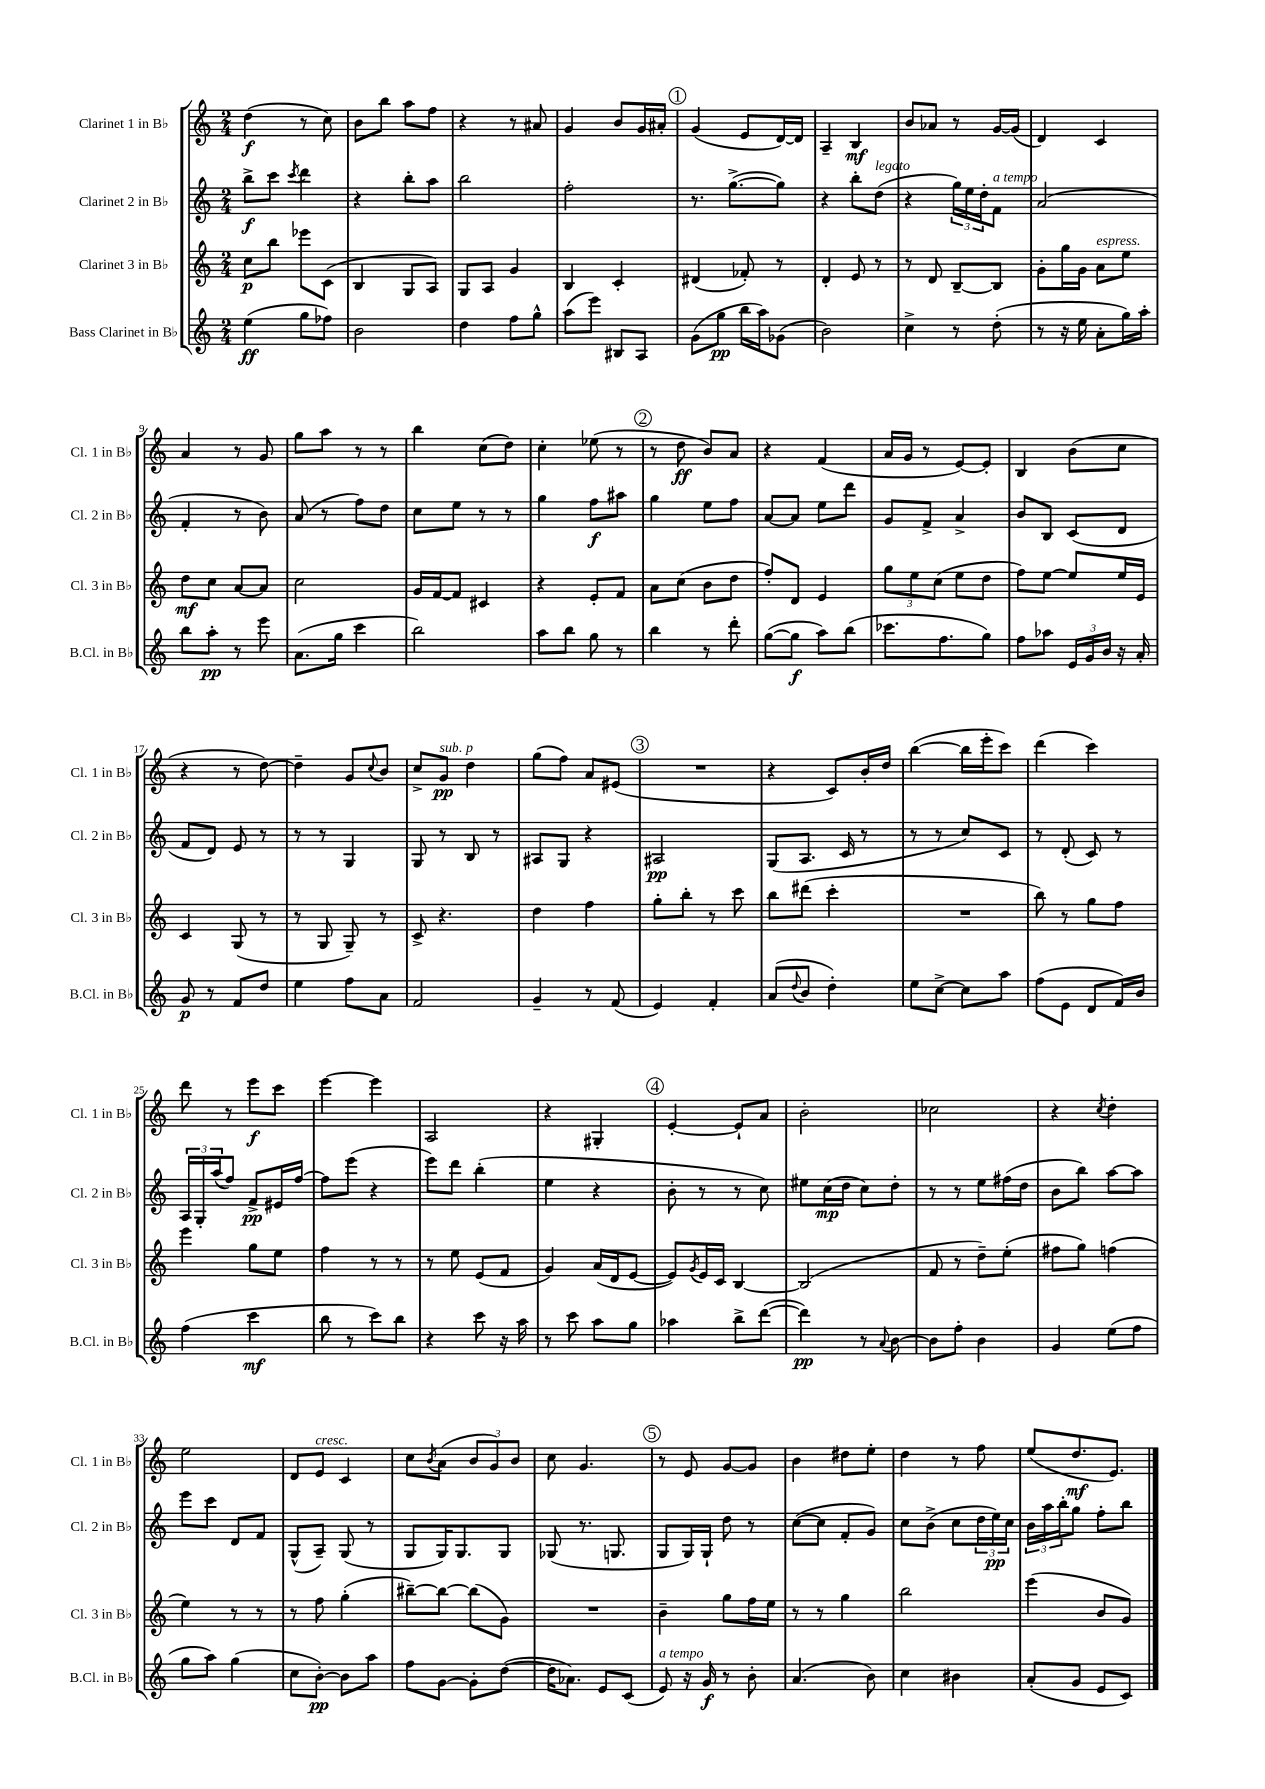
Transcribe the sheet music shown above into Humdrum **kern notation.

**kern	**kern	**kern	**kern
*staff4	*staff3	*staff2	*staff1
*clefG2	*clefG2	*clefG2	*clefG2
*k[]	*k[]	*k[]	*k[]
*M2/4	*M2/4	*M2/4	*M2/4
(4ee	8cc	8bb^	(4dd
.	8bb	8ccc	.
.	.	8qccc	.
8gg	8eee-	4ddd	8r
8ff-)	(8c	.	8cc)
=	=	=	=
2b	4B	4r	8b
.	.	.	8bb
.	8G	8bb'	8aa
.	8A)	8aa	8ff
=	=	=	=
4dd	8G	2bb	4r
.	8A	.	.
8ff	4g	.	8r
8gg^^	.	.	8a#
=	=	=	=
(8aa	4B	2ff'	4g
8eee)	.	.	.
8B#	4c'	.	8b
8A	.	.	16g
.	.	.	16a#'
=	=	=	=
(8g	(4d#	8.r	(4g
8gg	.	.	.
.	.	([8.gg^	.
16bb	8f-')	.	8e
16aa)	.	.	.
(8g-	8r	8gg])	[16d)
.	.	.	16d]
=	=	=	=
2b)	4d'	4r	4A~
.	8e	8bb'	4B
.	8r	(8dd	.
=	=	=	=
4cc^	8r	4r	8b
.	8d	.	8a-
8r	[8B~	24gg)	8r
.	.	24ee	.
.	.	24dd'	.
(8dd'	8B]	8f	[16g
.	.	.	(16g]
=	=	=	=
8r	8g'	(2a	4d)
16r	16gg	.	.
16ee	16g	.	.
8a'	8a	.	4c
16gg)	8ee	.	.
16aa'	.	.	.
=	=	=	=
8bb	8dd	4f'	4a
8aa'	8cc	.	.
8r	[8a	8r	8r
8eee	8a]	8b)	8g
=	=	=	=
(8.a	2cc	(8a	8gg
.	.	8r	8aa
16gg	.	.	.
4ccc	.	8ff)	8r
.	.	8dd	8r
=	=	=	=
2bb)	16g	8cc	4bb
.	[16f	.	.
.	8f]	8ee	.
.	4c#	8r	(8cc
.	.	8r	8dd)
=	=	=	=
8aa	4r	4gg	4cc'
8bb	.	.	.
8gg	8e'	8ff	(8ee-
8r	8f	8aa#	8r
=	=	=	=
4bb	8a	4gg	8r
.	(8cc	.	8dd
8r	8b	8ee	8b)
8ddd'	8dd	8ff	8a
=	=	=	=
([8gg	8ff')	[8a	4r
8gg]	8d	8a]	.
8aa)	4e	8ee	(4f
(8bb	.	8ddd	.
=	=	=	=
8.ccc-	12gg	8g	16a
.	.	.	16g
.	12ee	.	.
.	.	8f^	8r
.	(12cc	.	.
8.ff	.	.	.
.	8ee	4a^	[8e)
8gg)	8dd	.	8e']
=	=	=	=
8ff	8ff)	8b	4B
8aa-	[8ee	8B	.
24e	8ee]	(8c	(8b
24g	.	.	.
24b	.	.	.
16r	16ee	8d	8cc
16a'	16e	.	.
=	=	=	=
8g	4c	8f	4r
8r	.	8d)	.
8f	(8G	8e	8r
8dd	8r	8r	[8dd)
=	=	=	=
4ee	8r	8r	4dd~]
.	8G	8r	.
8ff	8G~)	4G	8g
.	.	.	8qqcc
8a	8r	.	8b
=	=	=	=
2f	8c^	8G	8cc^
.	4.r	8r	8g
.	.	8B	4dd
.	.	8r	.
=	=	=	=
4g~	4dd	8A#	(8gg
.	.	8G	8ff)
8r	4ff	4r	8a
(8f	.	.	(8e#
=	=	=	=
4e)	8gg'	2A#	2r
.	8bb'	.	.
4f'	8r	.	.
.	8ccc	.	.
=	=	=	=
(8a	8bb	(8G	4r
8qqdd	.	.	.
8b	(8ddd#	8.A	.
4dd')	4ccc'	.	8c)
.	.	16c	.
.	.	8r	16b'
.	.	.	16dd
=	=	=	=
8ee	2r	8r	([4bb
[8cc^	.	8r	.
8cc]	.	8cc)	16bb]
.	.	.	16eee'
8aa	.	8c	8ccc)
=	=	=	=
(8ff	8bb)	8r	(4ddd
8e	8r	(8d'	.
8d	8gg	8c)	4ccc)
16f)	8ff	8r	.
16b	.	.	.
=	=	=	=
(4ff	4eee	24A	8ddd
.	.	24G'	.
.	.	(24aa	.
.	.	8ff)	8r
4ccc	8gg	8f^	8eee
.	8ee	16e#	8ccc
.	.	[16ff	.
=	=	=	=
8bb	4ff	8ff]	[4eee
8r	.	(8eee	.
8ccc)	8r	4r	4eee]
8bb	8r	.	.
=	=	=	=
4r	8r	8eee)	2A
.	8ee	8ddd	.
8ccc	(8e	(4bb'	.
16r	8f	.	.
16aa	.	.	.
=	=	=	=
8r	4g)	4ee	4r
8ccc	.	.	.
8aa	(16a	4r	4G#'
.	16d	.	.
8gg	[8e	.	.
=	=	=	=
4aa-	8e])	8b'	[4e'
.	8qg	.	.
.	16e	8r	.
.	16c	.	.
8bb^	[4B	8r	8e`]
([8ddd	.	8cc)	8a
=	=	=	=
4ddd])	(2B]	8ee#	2b'
.	.	(16cc	.
.	.	16dd	.
8r	.	8cc)	.
8qqa	.	.	.
[8b	.	8dd'	.
=	=	=	=
8b]	8f	8r	2cc-
8ff'	8r	8r	.
4b	8dd~)	8ee	.
.	(8ee'	(16ff#	.
.	.	16dd	.
=	=	=	=
4g	8ff#	8b	4r
.	8gg)	8bb)	.
.	.	.	8qcc
(8ee	(4ff	[8aa	4dd'
8ff	.	8aa]	.
=	=	=	=
8gg	4ee)	8eee	2ee
8aa)	.	8ccc	.
(4gg	8r	8d	.
.	8r	8f	.
=	=	=	=
8cc	8r	(8G^^	8d
[8b')	8ff	8A~)	8e
8b]	(4gg'	(8G	4c
8aa	.	8r	.
=	=	=	=
8ff	[8bb#~)	8G	8cc
.	.	.	8qb
[8g	8bb#_	16G)	(8a
.	.	8.G	.
8g']	(8bb#]	.	12b
.	.	.	12g)
([8dd	8g)	8G	.
.	.	.	12b
=	=	=	=
16dd]	2r	(8G-	8cc
8.a-)	.	.	.
.	.	8.r	4.g
8e	.	.	.
.	.	8.G	.
(8c	.	.	.
=	=	=	=
8e)	4b~	8G	8r
16r	.	16G)	8e
16g	.	16G`	.
8r	8gg	8dd	[8g
8b'	16ff	8r	8g]
.	16ee	.	.
=	=	=	=
(4.a	8r	([8cc	4b
.	8r	8cc]	.
.	4gg	8f'	8dd#
8b)	.	8g)	8ee'
=	=	=	=
4cc	2bb	8cc	4dd
.	.	(8b^	.
4b#	.	8cc	8r
.	.	24dd	8ff
.	.	24ee)	.
.	.	24cc	.
=	=	=	=
(8a'	(4eee	24b	(8ee
.	.	24aa	.
.	.	24bb'	.
8g	.	8gg	8.dd
8e	8b	8ff'	.
.	.	.	8.e)
8c)	8g)	8bb	.
==	==	==	==
*-	*-	*-	*-
